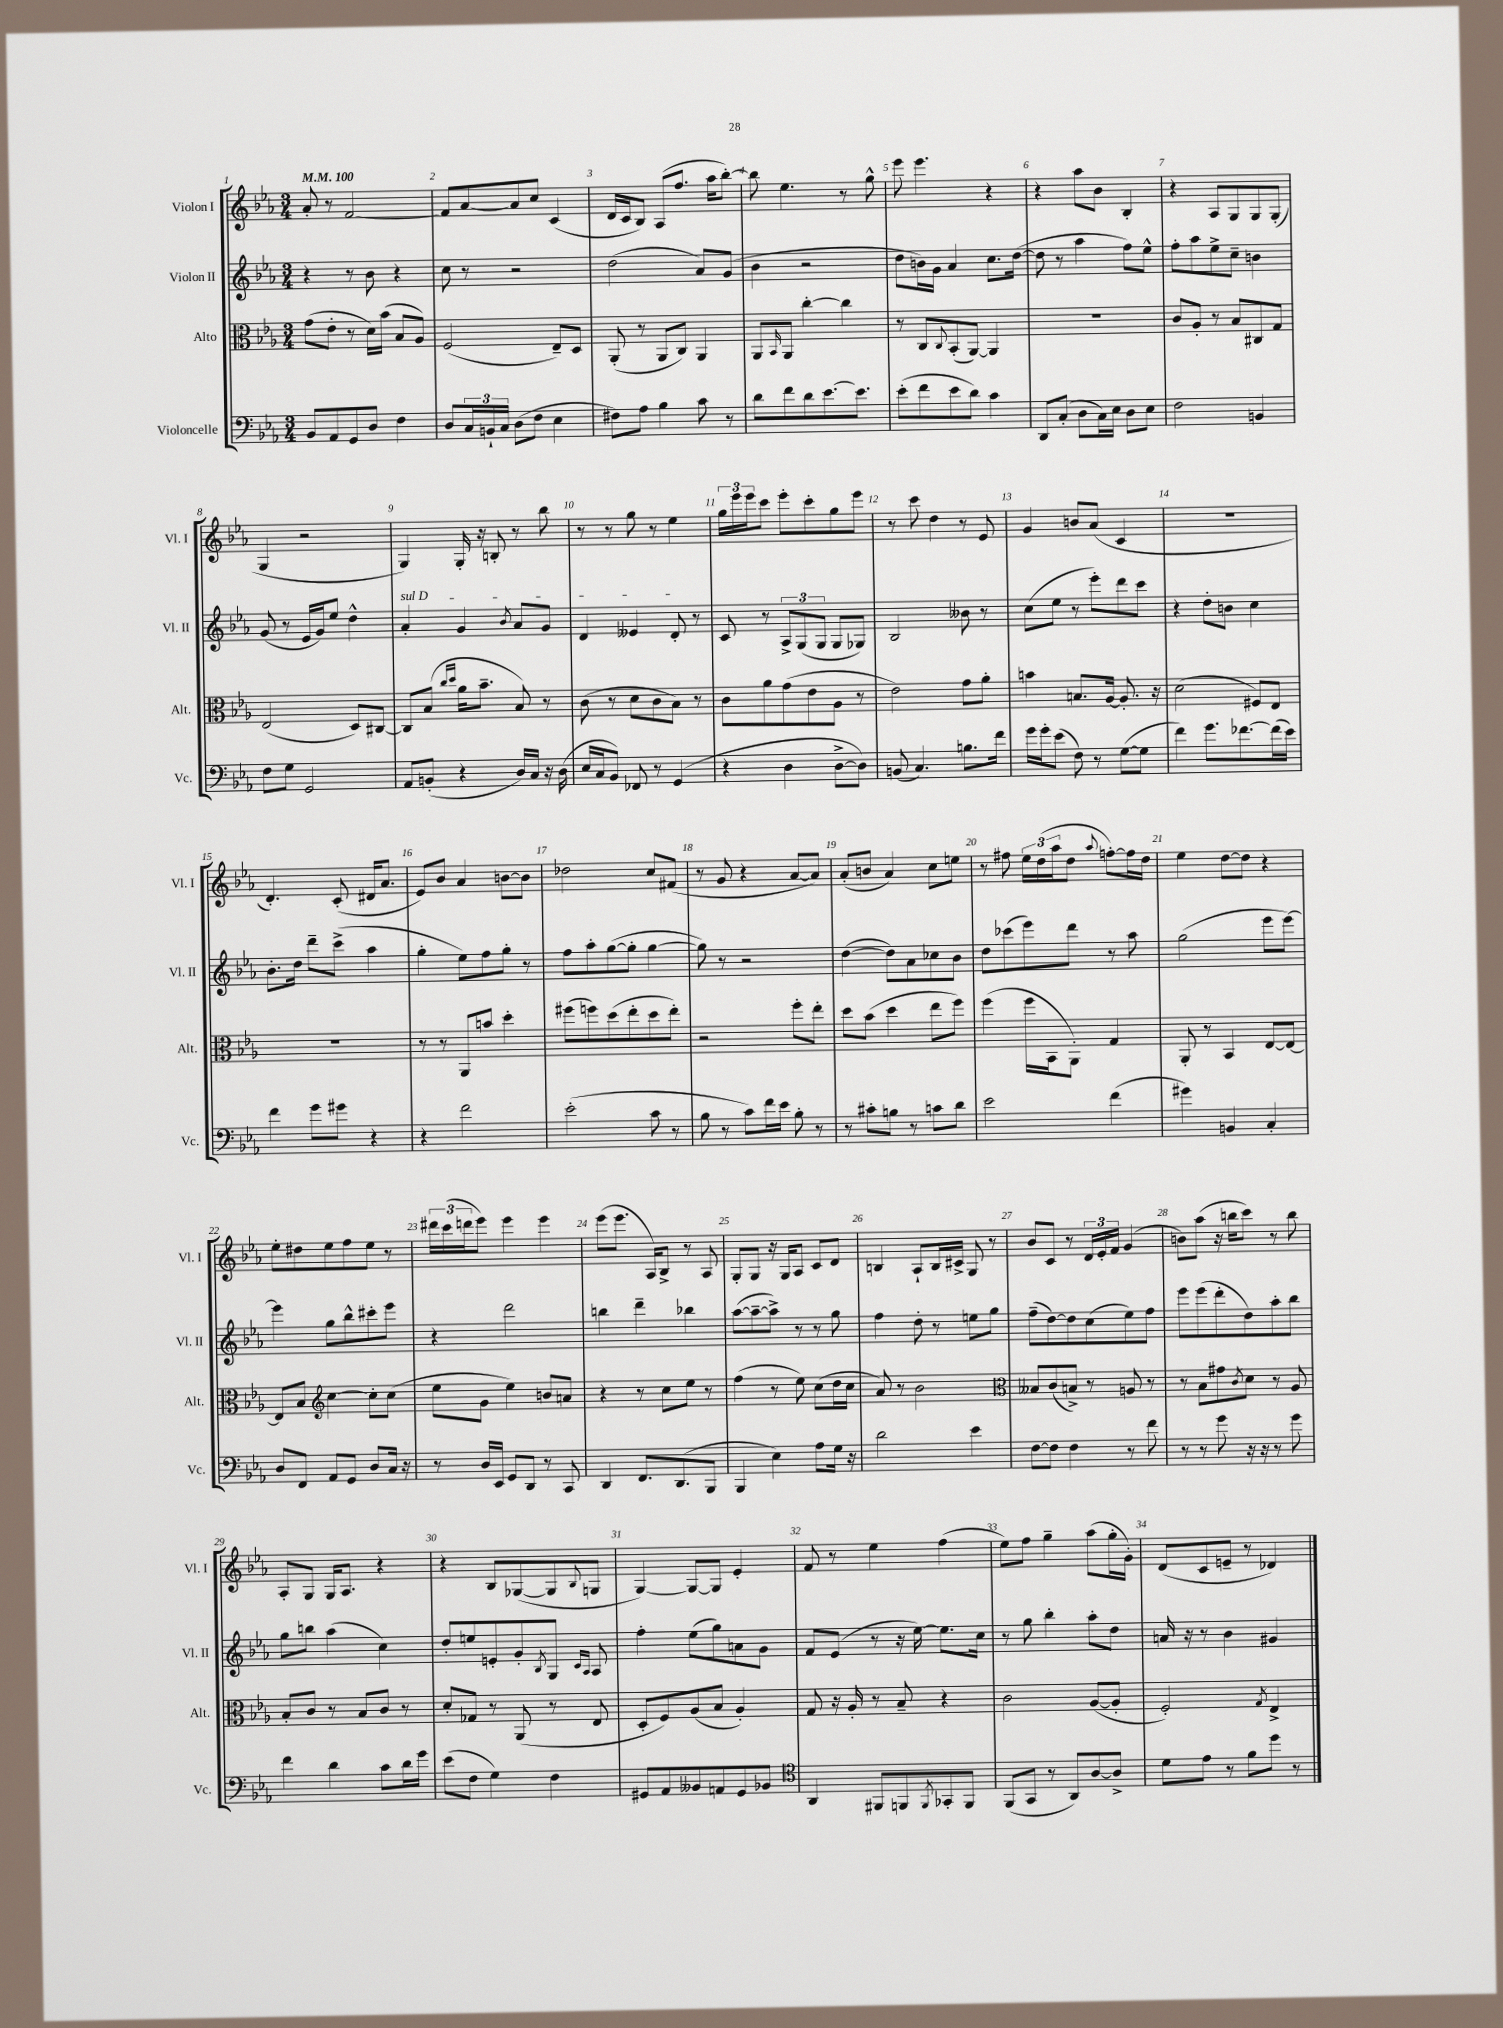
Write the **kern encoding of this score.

**kern	**kern	**kern	**kern
*part4	*part3	*part2	*part1
*staff4	*staff3	*staff2	*staff1
*I"Violoncelle	*I"Alto	*I"Violon II	*I"Violon I
*I'Vc.	*I'Alt.	*I'Vl. II	*I'Vl. I
*clefF4	*clefC3	*clefG2	*clefG2
*k[b-e-a-]	*k[b-e-a-]	*k[b-e-a-]	*k[b-e-a-]
*M3/4	*M3/4	*M3/4	*M3/4
*MM100	*MM100	*MM100	*MM100
=1	=1	=1	=1
8BB-/L	(8g\L	4r	8a-'/
8AA-/	8e-'\J	.	8r
8GG/	8r	8r	[2f/
8D/J	16d\LL)	8b-\	.
.	(16b-\JJ	.	.
4F\	8B-/L	4r	.
.	8A-/J)	.	.
=2	=2	=2	=2
8D/L	(2F/	8cc\	8f/L]
24C/L	.	8r	[8a-/
24BBn`/	.	.	.
24C/JJ	.	.	.
(8D\L	.	2r	8a-/]
8F\J	.	.	8cc/J
4E-\	8E-~/L)	.	(4c/
.	8D/J	.	.
=3	=3	=3	=3
8F#X\L)	(8AA-'/	(2dd\	16d/LL
.	.	.	16c/J
8A-\J	8r	.	8B-/J)
4B-\	8AA-/L	.	(8A-/L
.	8C/J)	.	8.ff/J
8c\	4AA-/	8a-/L)	.
.	.	.	16aa-\KL
8r	.	(8g/J	[8bb-'\J)
=4	=4	=4	=4
8d\L	8AA-/L	4b-\	8bb-\]
.	16qqBB-/	.	.
8f\	8AA-/J	.	4.ee-\
8d\	[4cc'\	2r	.
[8.e-\	.	.	.
.	4cc\]	.	8r
8.e-\J]	.	.	.
.	.	.	8gg^^\
=5	=5	=5	=5
(8e-'\L	8r	8dd\L	8eee-\
8f\	8C/L	16bn\L)	4.eee-\
.	.	16g\JJ	.
.	8qqC/	.	.
8e-\	(8BB-'/	4a-/	.
8d\J)	[8AA-/J)	.	.
4c\	4AA-/]	8.cc\L	4r
.	.	([16dd\Jk	.
=6	=6	=6	=6
8DD/L	2.r	8dd\]	4r
(8C'/J	.	8r	.
8D\L	.	4aa-\	8aa-\L
16C\L)	.	.	8b-\J
16E-\JJ	.	.	.
8D\L	.	8ff\L)	4B-'/
8E-\J	.	8ee-^^\J	.
=7	=7	=7	=7
2F\	8c/L	8ff'\L	4r
.	8A-'/J	8aa-\	.
.	8r	8ee-^\	8A-/L
.	8B-/L	8cc~\J	8G/
4BBn/	8C#X/	4bn\	8G/
.	8G/J	.	(8G'/J
!!LO:LB:g=z
=8	=8	=8	=8
8F\L	(2E-/	(8g/	4G/
8G\J	.	8r	.
2GG/	.	16e-/LL	2r
.	.	16g/J)	.
.	.	8ee-/J	.
.	8D/L)	4dd^^\	.
.	[8C#X/J	.	.
=9	=9	=9	=9
!	!	!LO:TX:a:i:t=sul D	!
8AA-/L	8C#/L]	4a-'/	4G/)
(8BBn'/J	(8B-/J	.	.
.	16qqcc/LL	.	.
.	16qqdd/JJ	.	.
4r	16a-\KL	4g/	16G'/
.	8.b-~\J	.	16r
.	.	.	8Bn'/
.	.	8qb-/	.
16D/LL)	8B-/)	8a-/L	8r
16C/JJ	.	.	.
16r	8r	8g/J	8bb-\
(16D\	.	.	.
=10	=10	=10	=10
16E-/LL	(8c\	4d/	8r
16C/J	.	.	.
8BB-/J)	8r	.	8r
8FF-X/	8d\L	4e--X/	8gg\
8r	8c\	.	8r
(4GG/	8B-\J)	8d'/	4ee-\
.	8r	8r	.
=11	=11	=11	=11
4r	8c\L	8c/	24gg\LL
.	.	.	24eee-\
.	.	.	24eee-\J
.	8a-\	8r	8ccc\J
4D\	(8g\	12A-^/L	8eee-'\L
.	.	(12G/	.
.	8e-\	.	8ccc'\
.	.	12G/J	.
[8D^\L	8A-\J	8G/L	8gg\
8D\J])	8r	8G-X/J)	8eee-\J
=12	=12	=12	=12
(8BBn/	2e-\)	2B-/	8r
4.C/)	.	.	8ccc\
.	.	.	4dd\
8.Bn\L	8g\L	8b--X\	8r
.	8a-'\J	8r	8e-/
16f\Jk	.	.	.
=13	=13	=13	=13
16g\LL	4bn\	(8cc\L	4g/
16g'\J	.	.	.
(8e-\J	.	8ee-\J	.
8F\)	8.Bn/L	8r	8bn/L
8r	.	8eee-'\L)	(8a-/J
.	[16A-/Jk	.	.
([8G\L	8.A-'/]	8ddd\	4c/
8G\J]	.	8ccc\J	.
.	16r	.	.
=14	=14	=14	=14
4f\)	(2d\	4r	2.r
8.g\L	.	8dd'\L	.
.	.	8bn\J	.
[8.f-X\	.	.	.
.	8F#X/L)	4cc\	.
(16f-\L]	8E-/J	.	.
16e-\JJ)	.	.	.
!!LO:LB:g=z
=15	=15	=15	=15
4f\	2.r	8.b-'\L	4.d'/)
.	.	16dd\Jk	.
8g\L	.	8ddd~\L	.
8g#X\J	.	(8ccc^\J	(8c'/
4r	.	4aa-\	16d#X/KL
.	.	.	8.a-/J
=16	=16	=16	=16
4r	8r	4gg'\	8e-/L)
.	8r	.	8b-/J
2f\	8AA-/L	8ee-\L)	4a-/
.	8bn/J	8ff\	.
.	4dd'\	8gg'\J	[8bn\L
.	.	8r	8b\J]
=17	=17	=17	=17
(2e-'\	(8ff#X\L	8ff\L	2dd-X\
.	8ffn\)	8aa-'\	.
.	(8dd\	([8gg\	.
.	8ee-'\	8gg'\J]	.
8c\	8dd\	[4gg\	8cc/L
8r	8ee-'\J)	.	(8f#X/J
=18	=18	=18	=18
8B-\	2r	8gg\])	8r
8r	.	8r	8g/
8c\L)	.	2r	4r
16f\L	.	.	.
16e-\JJ	.	.	.
8B-'\	8ff'\L	.	[8a-/L
8r	8ee-'\J	.	8a-/J])
=19	=19	=19	=19
8r	8dd\L	([4dd\	(8a-'/L
8c#X'\L	(8b-\J	.	8bn/J
8Bn\J	4dd\	8dd\L])	4a-/)
8r	.	8a-\	.
8cn\L	8ee-\L	8cc-X\	8cc\L
8d\J	8ff\J)	8b-\J	8een\J
=20	=20	=20	=20
2e-\	(4ff\	8dd\L	8r
.	.	(8ccc-X\	8ff#X\
.	16ff\LL	8eee-\)	24ee-\LL
.	.	.	(24dd\
.	16BB-\J	.	.
.	.	.	24aa-\J
.	8AA-'\J)	8ddd\J	8dd\J
.	.	.	8qqaa-/
(4f\	4G/	8r	[8ffn'\L)
.	.	8aa-\	16ff\L]
.	.	.	16dd\JJ
=21	=21	=21	=21
4g#X\)	8AA-'/	(2gg\	4ee-\
.	8r	.	.
4BBn/	4BB-/	.	[8dd\L
.	.	.	8dd\J]
4C'/	[8E-/L	8eee-\L	4r
.	8E-/J_	[8eee-\J)	.
!!LO:LB:g=z
=22	=22	=22	=22
8D/L	8E-/L]	4eee-\]	8ee-'\L
8FF/J	8B-/J	.	8dd#X\
*	*clefG2	*	*
8AA-/L	[4cc\	8gg\L	8ee-\
8GG/J	.	8bb-^^\	8ff\
8D/L	8cc'\L]	8ccc#X'\	8ee-\J
16C/Jk	(8cc\J	8eee-\J	8r
16r	.	.	.
=23	=23	=23	=23
8r	8ee-\L	4r	24ddd#X\LL
.	.	.	(24ccc\
.	.	.	24dddn\J
16D/LL	8g\J	.	8eee-\J)
16EE-/JJ	.	.	.
8GG/L	4ee-\)	2ddd\	4eee-\
8DD/J	.	.	.
8r	8bn/L	.	4eee-\
8CC/	8an/J	.	.
=24	=24	=24	=24
4DD/	4r	4bbn\	(8eee-\L
.	.	.	8.eee-\J
8.FF/L	8r	4ddd~\	.
.	.	.	16A-/KL)
.	8cc\L	.	8B-^/J
(8.DD/	.	.	.
.	8ee-\J	4bb-X\	8r
8BBB-/J	8r	.	8A-/
=25	=25	=25	=25
4BBB-/	(4ff\	([8aa-\L	8G'/L
.	.	8aa-~\_	8G/J
4E-\)	8r	8aa-^\J])	16r
.	.	.	16G/KL
.	8ee-\)	8r	8A-/J
8A-\L	(8cc\L	8r	8c/L
16G\Jk	16dd\L	8gg\	8d/J
16r	16cc\JJ	.	.
=26	=26	=26	=26
2d\	8a-/)	4ff\	4Bn/
.	8r	.	.
.	2b-\	8dd'\	8A-`/L
.	.	8r	16B/L
.	.	.	16c#X^/JJ
4e-\	.	8een\L	8G/
.	.	8gg\J	8r
=27	=27	=27	=27
*	*clefC3	*	*
[8F\L	8B--X/L	(8ff~\L	8b-/L
8F\J]	(8c/	[8dd\)	8c/J
4F\	8Bn^/J)	8dd\]	8r
.	8r	(8cc\	24d/LL
.	.	.	24e-'/
.	.	.	24f/JJ
8r	8An/	8ee-\)	(4g/
8f\	8r	8ff\J	.
=28	=28	=28	=28
8r	8r	8eee-\L	8bn\L)
8r	8B-\L	(8eee-\	(8aa-\J
8g\	8g#X\	8ddd'\	16r
.	.	.	16bbn\KL
.	8qc/	.	.
16r	8d\J	8dd\)	8ccc\J)
16r	.	.	.
8r	8r	8aa-'\	8r
8g\	8A-/	8bb-\J	8bb\
!!LO:LB:g=z
=29	=29	=29	=29
4f\	8B-'/L	8gg\L	8A-'/L
.	8c/J	8bbn\J	8G/J
4d\	8r	(4aa-\	16G/KL
.	.	.	8.A-/J
.	8B-/L	.	.
8c\L	8c/J	4cc\)	4r
16d\L	8r	.	.
16g\JJ	.	.	.
=30	=30	=30	=30
(8e-\L	8d'/L	8dd'/L	4r
8F\J	8G-X/J	8een/	.
4G\)	8r	8en'/	8B-/L
.	(8AA-/	8g'/	([8G-X/
.	.	8qB-/	.
4F\	8r	8G/J	8G-/]
.	.	16qqc/LL	.
.	.	16qqA-/JJ	8qqB-/
.	8E-/	8A-/	8Gn/J
=31	=31	=31	=31
8GG#X/L	8D'/L	4ff'\	[4G/)
8AA-/	8F/)	.	.
8BB--X/	(8A-/	(8ee-\L	8G/L_
8AAn/	8B-/J	8gg\)	8G/J]
8GG#/	4A-'/)	8an\	4e-'/
8BB-X/J	.	8g\J	.
=32	=32	=32	=32
*clefC4	*	*	*
4AA-/	8G/	8f/L	8f/
.	16r	(8e-/J	8r
.	16A-'/	.	.
8FF#X/L	8r	8r	4ee-\
8FFn/	8B-~/	16r	.
.	.	[16ee-\)	.
8qFF/	.	.	.
8GG-X'/	4r	8.ee-\L]	(4ff\
8FF/J	.	.	.
.	.	16cc\Jk	.
=33	=33	=33	=33
(8FF/L	2c\	8r	8ee-\L)
8GG/J	.	8gg\	8ff\J
8r	.	4bb-'\	4gg~\
8AA-/L)	.	.	.
[8A-/	([8A-/L	8aa-'\L	(8aa-\L
8A-^/J]	8A-'/J]	8dd\J	16gg'\L
.	.	.	16g'\JJ)
=34	=34	=34	=34
8d\L	2F'/)	16an/	(8d/L
.	.	16r	.
8e-\J	.	8r	8c/
8r	.	4b-\	8en~/J
8f\L	.	.	8r
.	8qG/	.	.
8dd\J	4E-^/	4g#X/	4d-X/)
8r	.	.	.
==	==	==	==
*-	*-	*-	*-
